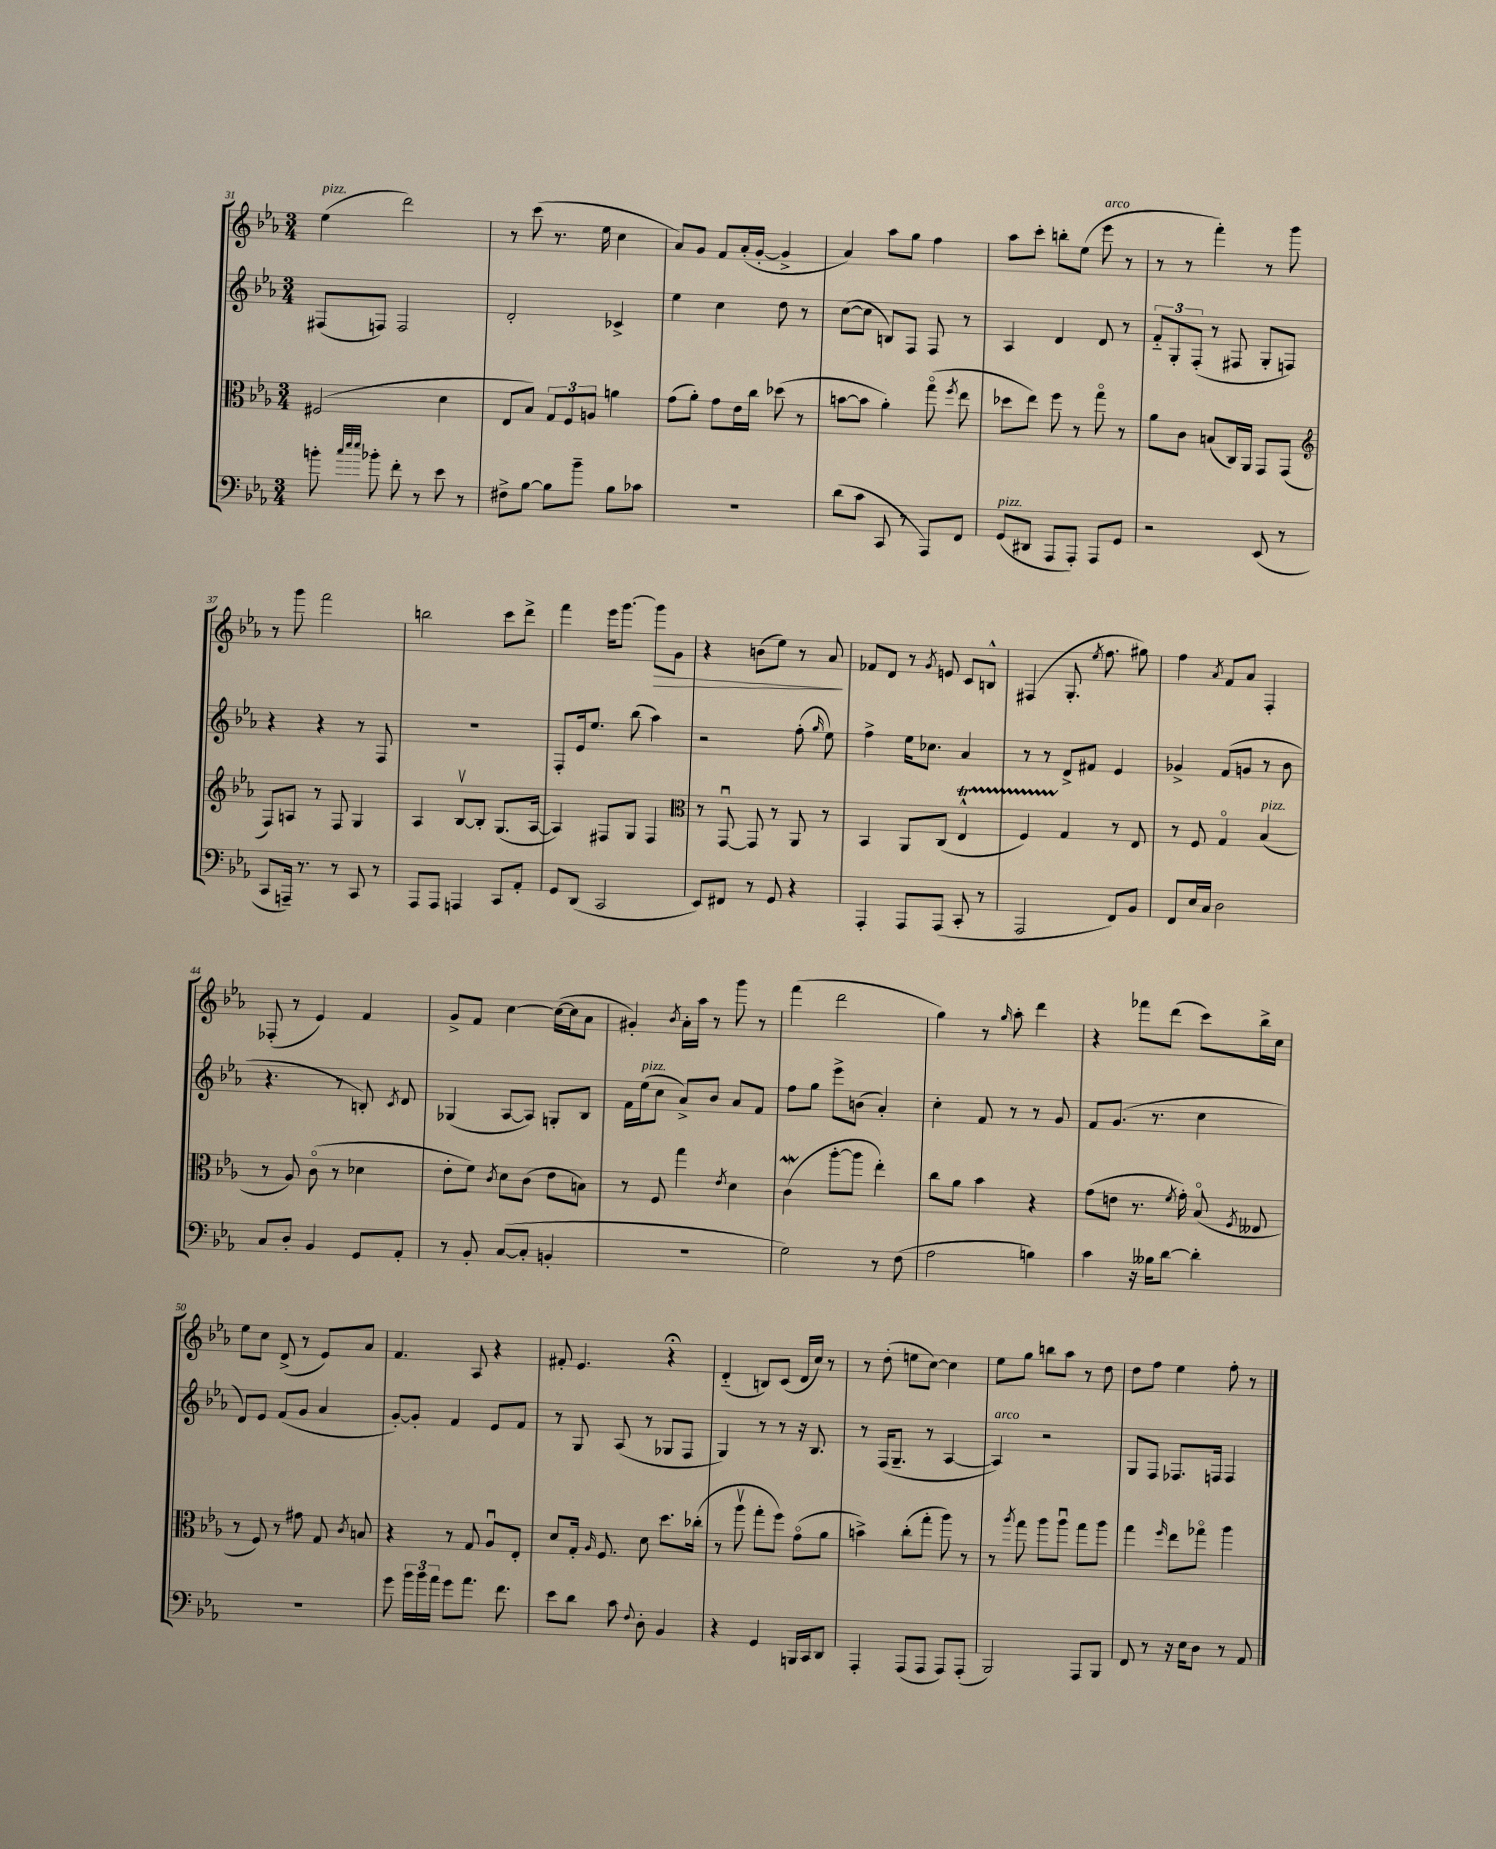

**kern	**kern	**kern	**kern	**dynam
*part4	*part3	*part2	*part1	*part1
*staff4	*staff3	*staff2	*staff1	*staff1
*clefF4	*clefC3	*clefG2	*clefG2	*
*k[b-e-a-]	*k[b-e-a-]	*k[b-e-a-]	*k[b-e-a-]	*
*M3/4	*M3/4	*M3/4	*M3/4	*
=31	=31	=31	=31	=31
!	!	!	!LO:TX:a:i:t=pizz.	!
8bn'\	(2F#X/	(8F#X/L	(4ee-\	.
32qqcc/LLL	.	.	.	.
32qqee-/	.	.	.	.
32qqee-/JJJ	.	.	.	.
8b-X'\	.	8Fn/J)	.	.
8f'\	.	2F/	2ddd\)	.
8r	.	.	.	.
8e-\	4d\	.	.	.
8r	.	.	.	.
=32	=32	=32	=32	=32
8F#X^\L	8E-/L	2d'/	8r	.
[8B-\J	8B-/J)	.	(8ccc\	.
8B-\L]	12G/L	.	8.r	.
.	12F/	.	.	.
8b-~\J	.	.	.	.
.	12An/J	.	.	.
.	.	.	16ee-\	.
8B-\L	4an\	4c-X^/	4cc\	.
8c-X\J	.	.	.	.
=33	=33	=33	=33	=33
2.r	(8g\L	4ee-\	8a-/L)	.
.	8a-'\J)	.	8g/J	.
.	8g\L	4cc\	8f/L	.
.	16e-\L	.	(16a-'/L	.
.	16cc\JJ	.	[16g'/JJ	.
.	(8dd-X\	8dd\	4g^/]	.
.	8r	8r	.	.
=34	=34	=34	=34	=34
(8d\L	[8bn\L	([8cc\L	4a-/)	.
8c\J	8b\J]	8cc\J]	.	.
8CC/	4a-'\)	8Bn/L)	8aa-\L	.
8r	.	8F/J	8gg\J	.
8AAA-/L)	(8gg\	8F/	4ff\	.
.	8qff/	.	.	.
8FF/J	8ee-\	8r	.	.
=35	=35	=35	=35	=35
!LO:TX:a:i:t=pizz.	!	!	!	!
(8GG/L	8dd-X\L	4A-/	8aa-\L	.
8DD#X/J	8ee-\J)	.	8ccc'\J	.
8AAA-/L	8ff\	4d/	8bbn'\L	.
8AAA-'/J)	8r	.	(8ee-\J	.
!	!	!	!LO:TX:a:i:t=arco	!
8AAA-/L	8gg\	8d/	8eee-\	.
8GG/J	8r	8r	8r	.
=36	=36	=36	=36	=36
2r	8a-\L	12f/L	8r	.
.	.	12G'/	.	.
.	8c\J	.	8r	.
.	.	(12F'/J	.	.
.	(8Bn/L	8r	4fff'\)	.
.	16C/L)	8F#X/	.	.
.	16AA-/JJ	.	.	.
(8EE-/	8GG/L	8G'/L	8r	.
8r	(8GG/J	8Fn/J)	8ggg\	.
!!LO:LB:g=z
=37	=37	=37	=37	=37
*	*clefG2	*	*	*
8CC/L	8F/L)	4r	8r	.
16AAAn~/Jk)	8An/J	.	8ggg\	.
8.r	.	.	.	.
.	8r	4r	2fff\	.
8r	8F/	.	.	.
8CC/	4G/	8r	.	.
8r	.	8F/	.	.
=38	=38	=38	=38	=38
8AAA-/L	4A-/	2.r	2bbn\	.
8AAA-/J	.	.	.	.
4AAAn/	[8B-v/L	.	.	.
.	8B-'/J]	.	.	.
8CC/L	(8.G/L	.	8ccc\L	.
8AA-'/J	.	.	8ddd^\J	.
.	[16A-/Jk	.	.	.
=39	=39	=39	=39	=39
8GG/L	4A-/])	8F'/L	4fff\	.
(8DD/J	.	16e-/k	.	.
.	.	8.ee-/J	.	.
2CC/	8F#X/L	.	16eee-\KL	.
.	.	.	[8.ggg\J	.
.	8G/J	(8bb-\	.	.
!	!	!	!	!LO:HP:b
.	4F#/	4aa-\)	8ggg\L]	>
.	.	.	8g\J	.
=40	=40	=40	=40	=40
*	*clefC3	*	*	*
8EE-/L)	8r	2r	4r	.
8FF#X/J	[8GGu/	.	.	.
8r	8GG/]	.	(8bn\L	.
8GG/	8r	.	8ee-\J)	.
4r	8AA-/	(8ff'\	8r	.
.	.	16qqgg/	.	.
.	8r	8ee-\)	8a-/	.
.	.	.	.	]
=41	=41	=41	=41	=41
4AAA-'/	4BB-/	4ff^\	8f-X/L	.
.	.	.	8d/J	.
8AAA-/L	8AA-/L	16ee-\KL	8r	.
.	.	8.cc-X\J	.	.
.	.	.	8qg/	.
(8AAA-/J	(8C/J	.	8en/	.
8CC'/	4E-T^^/	4a-/	8c/L	.
8r	.	.	8Bn^^/J	.
=42	=42	=42	=42	=42
2AAA-/	4FTTT/)	8r	(4F#X/	.
.	.	8r	.	.
.	4G/	8d^/L	8.G'/	.
.	.	8f#X/J	.	.
.	.	.	8qee-/	.
.	.	.	8.ff\	.
8FF/L)	8r	4e-/	.	.
8BB-/J	8E-/	.	8gg#X\)	.
=43	=43	=43	=43	=43
8FF/L	8r	4g-X^/	4ff\	.
16E-/L	8F/	.	.	.
16C/JJ	.	.	.	.
.	.	.	8qa-/	.
2D\	4G/	(8f/L	8f/L	.
.	.	8gn/J	8a-/J	.
!	!LO:TX:a:i:t=pizz.	!	!	!
.	(4B-/	8r	4F'/	.
.	.	8b-\	.	.
!!LO:LB:g=z
=44	=44	=44	=44	=44
8C/L	8r	4.r	(8F-X'/	.
8D'/J	8A-/)	.	8r	.
4BB-/	(8c\	.	4e-/)	.
.	8r	8r	.	.
8GG/L	4d-X\	8Bn'/)	4f/	.
.	.	8qc/	.	.
8AA-'/J	.	8d/	.	.
=45	=45	=45	=45	=45
8r	8e-'\L	(4G-X/	8g^/L	.
8BB-'/	8f\J)	.	8f/J	.
.	8qc/	.	.	.
([8C/L	8d\L	[8A-/L	[4cc\	.
8C'/J]	(8c\J	8A-/J])	.	.
4BBn'/	8e-\L	8Gn'/L	(16cc\LL_	.
.	.	.	16cc\J]	.
.	8Bn\J)	8B-/J	8a-\J	.
=46	=46	=46	=46	=46
2.r	8r	16f\LL	4g#X'/)	.
!	!	!LO:TX:a:i:t=pizz.	!	!
.	.	(16ee-\J	.	.
.	8F/	8cc\J	.	.
.	.	.	8qb-/	.
.	4gg\	8a-^/L)	16a-'\LL	.
.	.	.	16aa-\JJ	.
.	.	8b-/J	8r	.
.	8qe-/	.	.	.
.	4d\	8a-/L	8ggg\	.
.	.	8f/J	8r	.
=47	=47	=47	=47	=47
2G\)	(4cW\	8ff\L	(4fff\	.
.	.	8gg\J	.	.
.	[8aa-'\L	8eee-^\L	2ddd\	.
.	8aa-\J]	(8bn\J	.	.
8r	4ee-'\)	4a-'/)	.	.
(8F\	.	.	.	.
=48	=48	=48	=48	=48
2A-\	8cc\L	4cc'\	4gg\)	.
.	8a-\J	.	.	.
.	4b-\	8f/	8r	.
.	.	.	16qqgg/	.
.	.	8r	8aa-'\	.
4Bn\)	4r	8r	4ddd\	.
.	.	8g/	.	.
=49	=49	=49	=49	=49
4c\	(8g\L	8f/L	4r	.
.	8en\J	(8.g/J	.	.
16r	8.r	.	8fff-X\L	.
16B--X\KL	.	8.r	.	.
[8d\J	.	.	(8ddd\J	.
.	8qf/	.	.	.
.	16g'\)	.	.	.
4d'\]	(8B-/	4cc\	8ccc\L)	.
.	8qF/	.	.	.
.	8E--X/	.	16bb-^\L	.
.	.	.	16cc\JJ	.
!!LO:LB:g=z
=50	=50	=50	=50	=50
2.r	8r	8d/L)	8ee-\L	.
.	8F/)	8e-/J	8cc\J	.
.	8r	(8f/L	(8d^/	.
.	8g#X\	8g/J	8r	.
.	8G/	4a-/	8e-/L)	.
.	8qc/	.	.	.
.	8Bn/	.	8a-/J	.
=51	=51	=51	=51	=51
8g\	4r	[8g'/L)	4.f/	.
24b-\LL	.	8g'/J]	.	.
24b-\	.	.	.	.
24a-\JJ	.	.	.	.
8g\L	8r	4f/	.	.
8.a-\J	8G/	.	8A-/	.
.	8A-u/L	8e-/L	4r	.
8.f\	.	.	.	.
.	8E-'/J	8f/J	.	.
=52	=52	=52	=52	=52
8e-\L	8d/L	8r	8f#X'/	.
8d\J	16G'/Jk	8G/	4.e-/	.
.	16qqA-/	.	.	.
.	8.F/	.	.	.
8c\	.	(8A-/	.	.
8qqF/	.	.	.	.
8D'\	8d\	8r	.	.
4BB-/	8.dd\L	8G-X/L	4r;<	.
.	.	8F/J	.	.
.	(16cc-X'\Jk	.	.	.
=53	=53	=53	=53	=53
4r	8r	4G/)	(4d/	.
.	8aa-v\	.	.	.
4GG/	8gg'\L	8r	8Bn/L)	.
.	8ff\J)	8r	(8c/J	.
16BBBn/LL	(8g\L	16r	16d/LL	.
16CC/J	.	8.B-/	16cc/JJ)	.
8DD/J	8a-\J	.	8r	.
=54	=54	=54	=54	=54
4AAA-'/	4bn^\)	8r	8r	.
.	.	(16F/KL	(8dd'\	.
.	.	8.G~/J	.	.
(8AAA-/L	(8cc'\L	.	8een\L	.
8AAA-/J	8gg'\J	8r	[8cc\J)	.
8AAA-/L)	8aa-\)	[4A-/	4cc\]	.
(8AAA-'/J	8r	.	.	.
=55	=55	=55	=55	=55
!	!	!LO:TX:a:i:t=arco	!	!
2BBB-/)	8r	4A-/])	8ee-\L	.
.	8qaa-/	.	.	.
.	8gg\	.	8gg\J	.
.	8aa-\L	2r	8bbn\L	.
.	8aa-u\J	.	8aa-\J	.
8AAA-/L	8gg\L	.	8r	.
8BBB-/J	8aa-\J	.	8dd\	.
=56	=56	=56	=56	=56
8FF/	4gg\	8G/L	8dd\L	.
8r	.	8F/J	8ff\J	.
.	16qqff/	.	.	.
16r	8ee-\L	8.F-X/L	4ee-\	.
16E-\KL	.	.	.	.
8D\J	8gg-X\J	.	.	.
.	.	16Fn/Jk	.	.
8r	4aa-\	4F/	8ff'\	.
8AA-/	.	.	8r	.
==	==	==	==	==
*-	*-	*-	*-	*-
